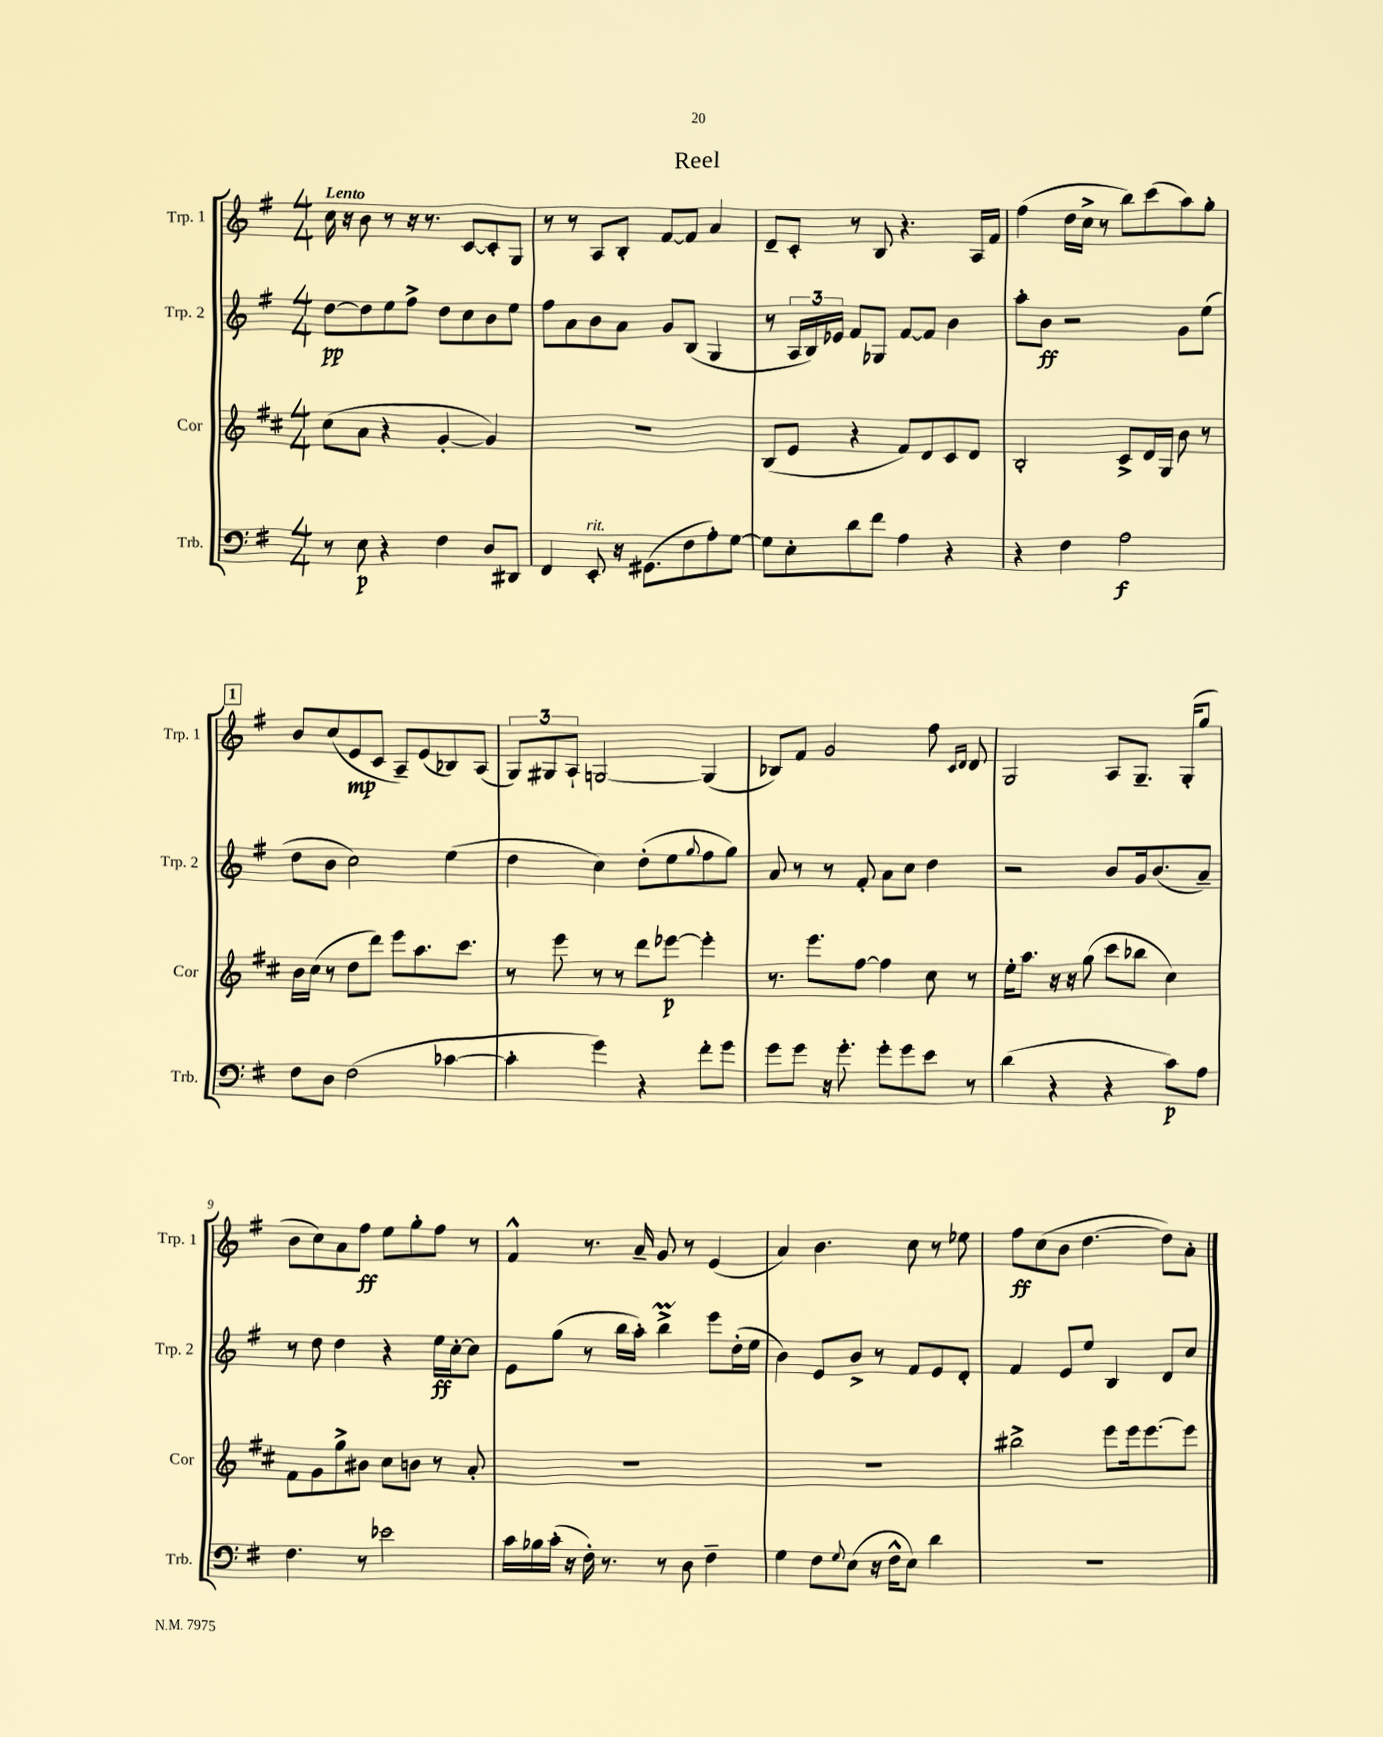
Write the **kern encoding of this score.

**kern	**kern	**kern	**kern
*staff4	*staff3	*staff2	*staff1
*clefF4	*clefG2	*clefG2	*clefG2
*k[f#]	*k[f#c#]	*k[f#]	*k[f#]
*M4/4	*M4/4	*M4/4	*M4/4
8r	(8cc#	[8dd	16cc
.	.	.	16r
8E	8a	8dd]	8b
4r	4r	8ee	8r
.	.	8ff#^	16r
.	.	.	8.r
4F#	[4g'	8dd	.
.	.	8cc	[8c
8D	4g])	8b	8c']
8DD#	.	8ee	8G
=	=	=	=
4FF#	1r	8ff#	8r
.	.	8a	8r
8EE'	.	8b	8A
16r	.	8a	8B'
(8.GG#	.	.	.
.	.	8g	[8f#
8F#	.	(8B	8f#]
8A')	.	4G	4a
[8G	.	.	.
=	=	=	=
8G]	(8B	8r	8d~
8E'	8e	24A	8c'
.	.	24B)	.
.	.	24e-	.
8d	4r	8f#	8r
8f#	.	8G-	8B
4A	8f#)	[8f#	4.r
.	8d	8f#]	.
4r	8c#	4b	.
.	8d	.	16A
.	.	.	16f#
=	=	=	=
4r	2B'	8aa'	(4ff#
.	.	8b	.
4F#	.	2r	16dd
.	.	.	16cc^
.	.	.	8r
2A	8c#^	.	8bb)
.	16d	.	(8ccc
.	16G	.	.
.	8b	8g	8aa)
.	8r	(8ee	8gg'
=	=	=	=
8F#	16b	8dd	8b
.	(16cc#	.	.
8D	8r	8b	(8cc
(2F#	8dd	2cc)	8e
.	8ddd)	.	8c
.	8eee	.	8A~)
.	8.aa	.	(8e
[4c-	.	(4ee	8B-)
.	8.ccc#	.	.
.	.	.	(8A
=	=	=	=
4c-']	8r	4dd	12G)
.	.	.	12G#
.	8eee	.	.
.	.	.	12A`
4g)	8r	4cc)	[2G
.	8r	.	.
4r	8ddd	(8dd'	.
.	[8eee-	8ee	.
.	.	8qqgg	.
8f#'	4eee-']	8ff#	(4G]
8g	.	8gg)	.
=	=	=	=
8g	8.r	8a	8B-)
8g	.	8r	8f#
.	8.eee	.	.
16r	.	8r	2g
8.g'	.	.	.
.	[8ff#	8f#'	.
8g'	4ff#]	8a	.
8g	.	8cc	.
8e	8cc#	4dd	8ff#
.	.	.	16qqc
.	.	.	16qqd
8r	8r	.	8d
=	=	=	=
(4d	16ee'	2r	2G
.	8.aa	.	.
4r	16r	.	.
.	16r	.	.
.	(8gg	.	.
4r	8ccc#	8b	8A
.	8bb-	16g	8.G~
.	.	(8.b	.
8c)	4cc#)	.	.
.	.	.	(16G'
8A	.	8a~)	8gg
=	=	=	=
4.F#	8f#	8r	8b
.	8g	8dd	8cc)
.	8gg^	4dd	8a
8r	8b#	.	8ff#
2e-	8cc#	4r	8ee
.	8b	.	8gg'
.	8r	16ee	8ff#
.	.	[16cc'	.
.	8a'	8cc]	8r
=	=	=	=
16c	1r	8e	4f#^^
16B-	.	.	.
(16c'	.	(8gg	.
16r	.	.	.
16F#')	.	8r	8.r
8.r	.	.	.
.	.	16bb	.
.	.	16aa')	16a~
8r	.	4bb^	8g
8D	.	.	8r
4F#~	.	8eee	(4e
.	.	(16dd'	.
.	.	16ee	.
=	=	=	=
4G	1r	4b)	4a)
8F#	.	8e	4.b
8qqG	.	.	.
(8E	.	8b^	.
16r	.	8r	.
16F#^^	.	.	.
8E)	.	8f#	8cc
4d	.	8e	8r
.	.	8d'	8ee-
=	=	=	=
1r	2bb#^	4f#	8ff#
.	.	.	(8cc
.	.	8e	8b
.	.	8ee	[4.dd
.	8eee	4B	.
.	16eee	.	.
.	[8.eee	.	.
.	.	8d	8dd])
.	8eee]	8cc	8a'
==	==	==	==
*-	*-	*-	*-
